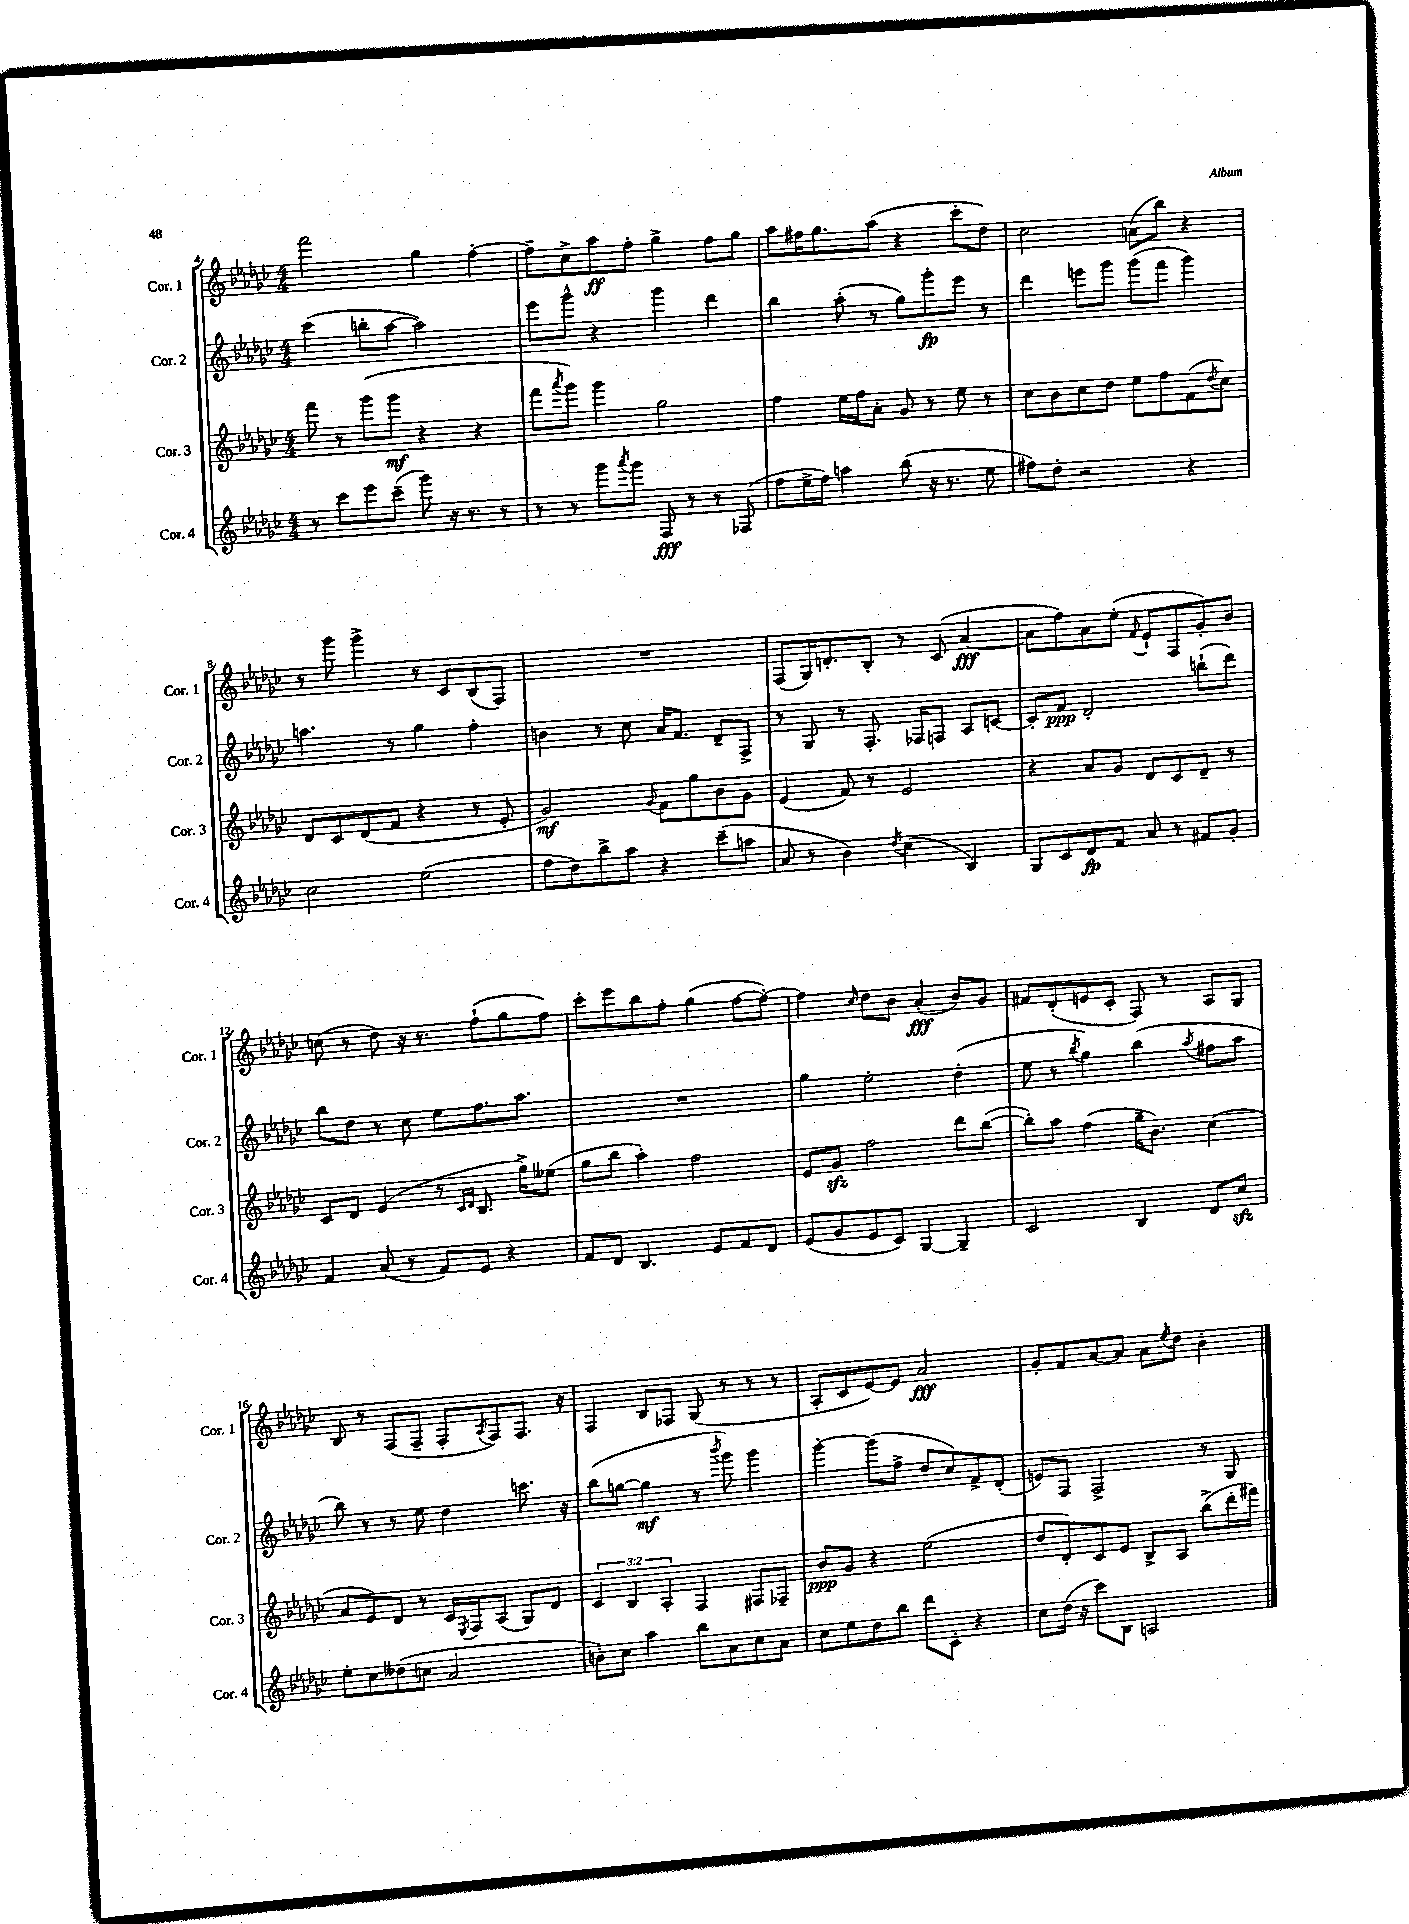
<<
\new StaffGroup <<
\new Staff = "s0" \with { instrumentName = "Cor. 1" shortInstrumentName = "Cor. 1" } {
    \clef treble \key ges \major \numericTimeSignature \time 4/4
    f'''2 ges''4 f''4~-. |
    f''8-- ces''8-> aes''8\ff f''8-. ges''4-> f''8 ges''8 |
    aes''8 fis''16 ges''8. aes''8( r4 ces'''8-. des''8) |
    ces''2 a'8( bes''8) r4 |
    r8 ges'''8 ges'''4-> r8 ces'8 bes8( f8) |
    R1 |
    f8( ges16) d'8.-. bes8-. r8 ces'8( aes'4~\fff |
    aes'8 f''8) aes'8 ees''8-.( \appoggiatura { f'8 } ees'8-! f8 ges'8-.) bes'8 |
    c''8( r8 des''8) r16 r8. f''8-!( ges''8 f''8) |
    ces'''8-. ees'''8 bes''8 f''8-. ges''4( f''8~ f''8~-.) |
    f''4 \grace { ces''16 } des''8 bes'8 aes'4-.\fff( bes'8) ges'8 |
    fis'8 des'8-.( e'8 ces'8-. f8) r8 aes8 ges8 |
    bes8 r8 f8( f8-- f8-. \acciaccatura { aes8 } f8) f8. r16 |
    f4 bes8 fes8 ges8( r8 r8 r8 |
    aes8-. ces'8 ees'8~) ees'8 aes'2\fff |
    ges'8-. f'8 aes'8~ aes'8 aes'8 \acciaccatura { ees''8 } des''8 bes'4-. \bar "|." |
}
\new Staff = "s1" \with { instrumentName = "Cor. 2" shortInstrumentName = "Cor. 2" } {
    \clef treble \key ges \major \numericTimeSignature \time 4/4
    ces'''4( b''8-. aes''8~ aes''2) |
    ees'''8 ges'''8-^ r4 ges'''4 des'''4 |
    bes''4 aes''8-.( r8 ges''8) ges'''8-.\fp ees'''8 r8 |
    des'''4 e'''8 ges'''8 ges'''8( f'''8 ges'''4) |
    a''4. r8 ges''4 f''4-. |
    b'4 r8 ces''8 aes'16 f'8. des'8-- f8-> |
    r8 ges8 r8 f8.-. fes16 f8 aes8 c'8~ |
    c'8-. f'8\ppp des'2-. b''8-!( des'''8) |
    bes''8 des''8 r8 ces''8 ees''8 f''8. aes''8. |
    R1 |
    ges''4 ees''2-. des''4-.( |
    ees''8 r8 \acciaccatura { bes''8 } ges''4) bes''4( \acciaccatura { aes''8 } fis''8 aes''8 |
    bes''8) r8 r8 ees''8 des''4 c'''8. r16 |
    bes''8( g''8~ g''4\mf r8 \acciaccatura { bes'''8 } ges'''8) ges'''4 |
    ges'''4~-. ges'''8( f''8-> des''8 ces''8) f'8-> des'8-.( |
    e'8) f8 f2-> r8 ges8 \bar "|." |
}
\new Staff = "s2" \with { instrumentName = "Cor. 3" shortInstrumentName = "Cor. 3" } {
    \clef treble \key ges \major \numericTimeSignature \time 4/4 \override Staff.TupletNumber.text = #tuplet-number::calc-fraction-text
    f'''8 r8 ges'''8( ges'''8\mf r4 r4 |
    f'''8 \acciaccatura { aes'''8 } ges'''8) ges'''4 ges''2 |
    f''4 ees''16 f''16 aes'8-. ges'8 r8 ees''8 r8 |
    ces''8 bes'8 ces''8 des''8 ees''8 f''8 f'8( \acciaccatura { des''8 } ces''8) |
    des'8 ces'8 des'8( f'8 r4 r8 ees'8-. |
    ges'2\mf) \appoggiatura { ges'8 } f'8 ges''8 bes'8 ges'8 |
    ees'4( f'8) r8 ees'2 |
    r4 aes'8 ges'8 des'8 ces'8 des'8-- r8 |
    ces'8 des'8 ees'4( r8 \grace { ces'16 des'16 } bes8. ges''16->) eeses''8( |
    ges''8 bes''8 aes''4-.) f''2 |
    ees'8 ges'8\sfz f''2 des'''8 bes''8~( |
    bes''8-.) aes''8 f''4( ges''16-- bes'8.) ces''4( |
    aes'8 ees'8) des'8 r8 ces'16 \acciaccatura { ees8 } f16 aes8( ges8) des'8 |
    \tuplet 3/2 { ces'4 bes4 aes4-. } f4 fis8 fes8-- |
    bes'8\ppp ges'8 r4 ees''2( |
    des''8 des'8-.) ces'8 ees'8 bes8-> aes8 bes''8->( des'''16-. fis'''16) \bar "|." |
}
\new Staff = "s3" \with { instrumentName = "Cor. 4" shortInstrumentName = "Cor. 4" } {
    \clef treble \key ges \major \numericTimeSignature \time 4/4
    r8 ces'''8 ees'''8 ces'''8--( ges'''8) r16 r8. r8 |
    r8 r8 ges'''8 \acciaccatura { aes'''8 } ges'''8 f8\fff r8 r8 fes8( |
    f''8 ees''16-> f''16) a''4 bes''8( r16 r8. ees''8 |
    fis''8) des''8-. r2 r4 |
    ces''2 ees''2( |
    f''8 des''8) bes''8-> aes''8 r4 ces'''8--( a''8 |
    aes'8 r8 bes'4) \acciaccatura { des''8 } ces''4( bes4) |
    ges8 ces'8 des'8\fp f'8 aes'8 r8 fis'8 ges'8-. |
    f'4 aes'8( r8 f'8) ees'8 r4 |
    f'8 des'8 bes4. ees'8 f'8 des'8 |
    ees'8( ges'8 ees'8 ces'8) ges4~ ges4-- |
    ces'2 bes4 des'8 ces''8\sfz |
    ees''8-. ces''8 deses''8( c''8 aes'2 |
    b'8-.) ces''8 aes''4 bes''8 aes'8 ces''8 aes'8 |
    ces''8 ees''8 des''8 bes''8 des'''8 ces'8-. r4 |
    ces''8 des''16( r16 ces'''8) bes8 a2 \bar "|." |
}
>>
>>
\layout { \context { \Score currentBarNumber = #4 } }
